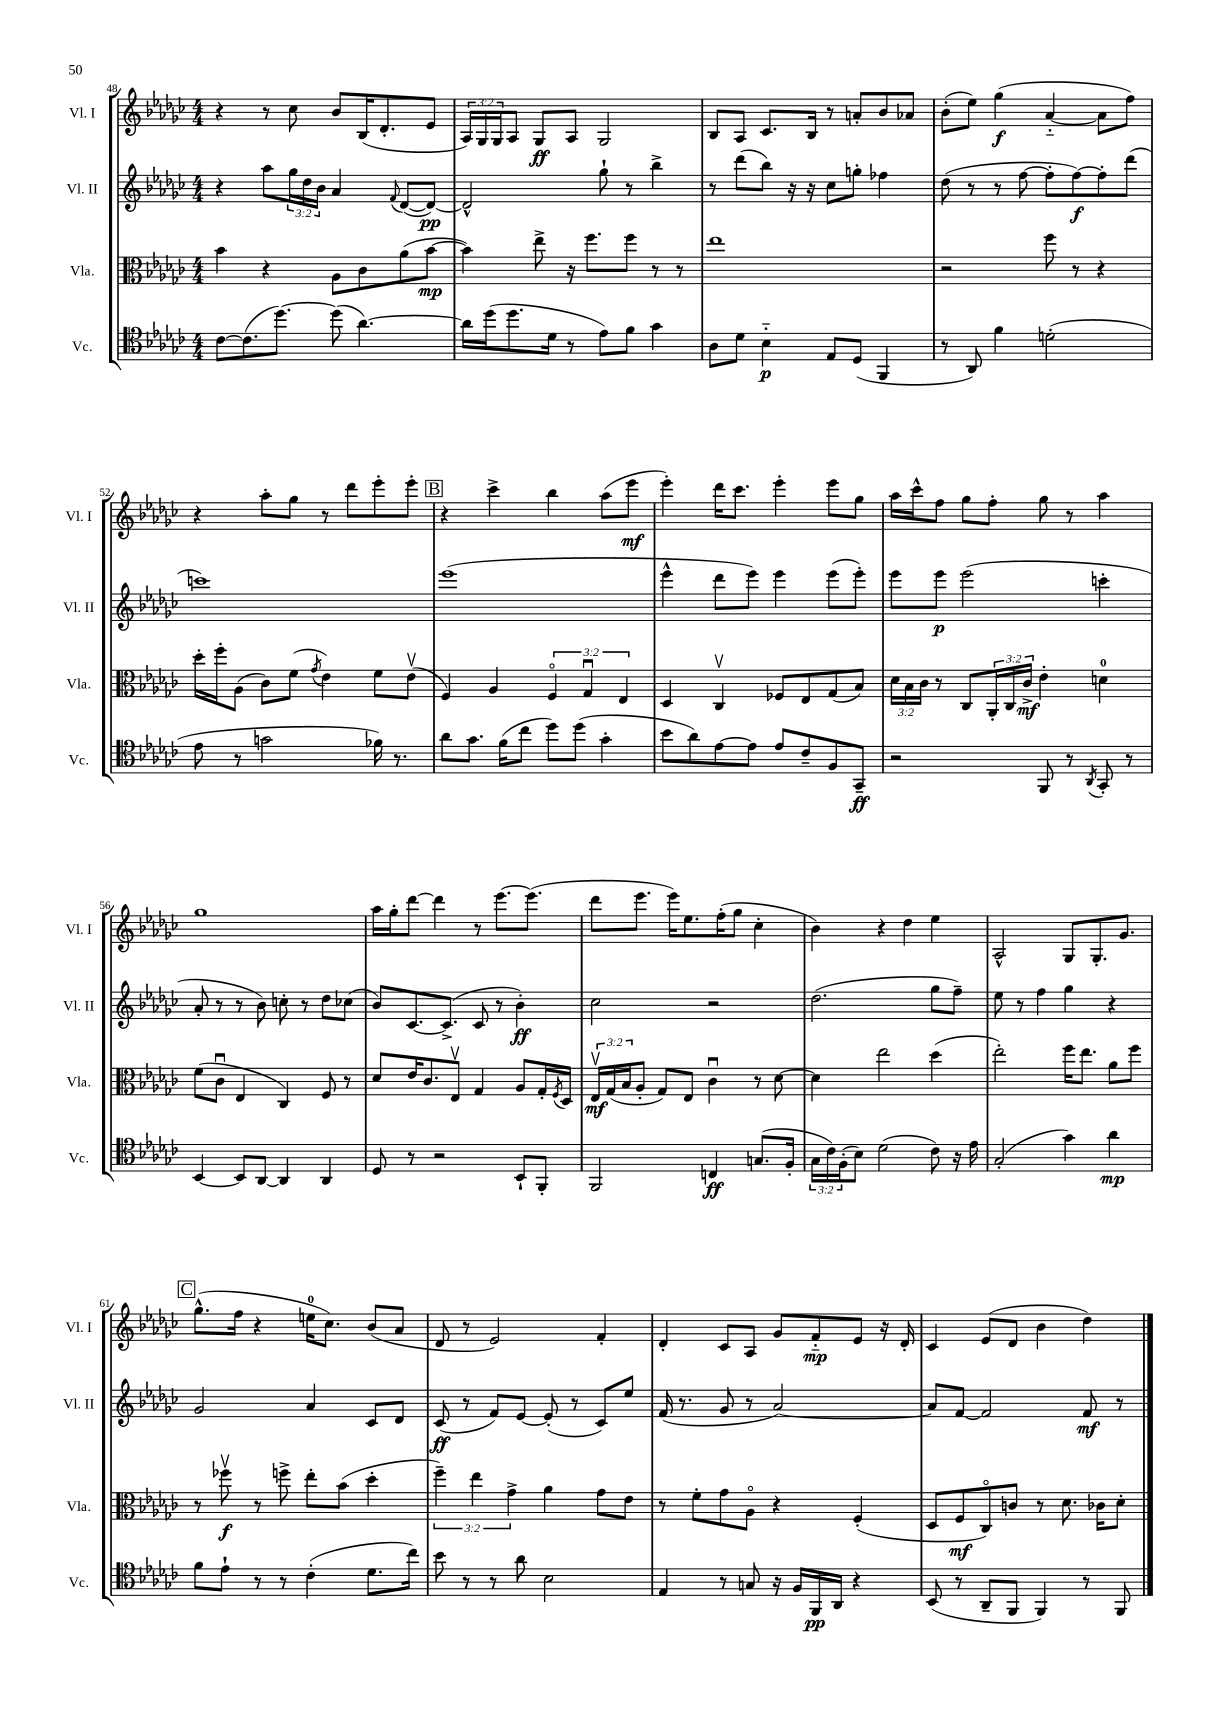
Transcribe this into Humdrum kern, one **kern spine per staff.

**kern	**dynam	**kern	**dynam	**kern	**dynam	**kern	**dynam
*part4	*part4	*part3	*part3	*part2	*part2	*part1	*part1
*staff4	*staff4	*staff3	*staff3	*staff2	*staff2	*staff1	*staff1
*I"Vc.	*	*I"Vla.	*	*I"Vl. II	*	*I"Vl. I	*
*I'Vc.	*	*I'Vla.	*	*I'Vl. II	*	*I'Vl. I	*
*clefC4	*	*clefC3	*	*clefG2	*	*clefG2	*
*k[b-e-a-d-g-c-]	*	*k[b-e-a-d-g-c-]	*	*k[b-e-a-d-g-c-]	*	*k[b-e-a-d-g-c-]	*
*M4/4	*	*M4/4	*	*M4/4	*	*M4/4	*
=48	=48	=48	=48	=48	=48	=48	=48
[8c-\L	.	4b-\	.	4r	.	4r	.
(8.c-\]	.	.	.	.	.	.	.
.	.	4r	.	8aa-\L	.	8r	.
[8.dd-\J)	.	.	.	.	.	.	.
.	.	.	.	24gg-\L	.	8cc-\	.
.	.	.	.	24dd-\	.	.	.
.	.	.	.	24b-\JJ	.	.	.
(8dd-\]	.	8A-\L	.	4a-/	.	8b-/L	.
[4.a-\)	.	8c-\	.	.	.	(16B-/K	.
.	.	.	.	.	.	8.d-'/	.
.	.	.	.	8qqf/	.	.	.
.	.	(8a-\	.	([8d-/L	.	.	.
.	.	[8b-\J	mp	8d-/J_)	pp	8e-/J	.
=49	=49	=49	=49	=49	=49	=49	=49
16a-\LL]	.	4b-\])	.	2d-^^/]	.	24A-/LL)	.
.	.	.	.	.	.	24G-/	.
(16dd-\J	.	.	.	.	.	.	.
.	.	.	.	.	.	24G-/J	.
8.dd-\	.	.	.	.	.	8A-/J	.
.	.	8ee-^\	.	.	.	8G-/L	ff
16d-\Jk	.	.	.	.	.	.	.
8r	.	16r	.	.	.	8A-/J	.
.	.	8.ff\L	.	.	.	.	.
8e-\L)	.	.	.	8gg-`\	.	2G-/	.
8f\J	.	8ff\J	.	8r	.	.	.
4g-\	.	8r	.	4bb-^\	.	.	.
.	.	8r	.	.	.	.	.
=50	=50	=50	=50	=50	=50	=50	=50
8A-\L	.	1ee-	.	8r	.	8B-/L	.
8d-\J	.	.	.	(8ddd-\L	.	8A-/J	.
4B-\	p	.	.	8bb-\J)	.	8.c-/L	.
.	.	.	.	16r	.	.	.
.	.	.	.	16r	.	16B-/Jk	.
8E-/L	.	.	.	8cc-\L	.	8r	.
(8D-/J	.	.	.	8ggn'\J	.	8an'/L	.
4FF/	.	.	.	4ff-X\	.	8b-/	.
.	.	.	.	.	.	8a-X/J	.
=51	=51	=51	=51	=51	=51	=51	=51
8r	.	2r	.	(8dd-\	.	(8b-'\L	.
8AA-/)	.	.	.	8r	.	8ee-\J)	.
4f\	.	.	.	8r	.	(4gg-\	f
.	.	.	.	[8ff\	.	.	.
(2dn'\	.	8ff\	.	8ff'\L]	.	[4a-/	.
.	.	8r	.	[8ff\)	f	.	.
.	.	4r	.	8ff'\]	.	8a-\L]	.
.	.	.	.	(8ddd-\J	.	8ff\J)	.
!!LO:LB:g=z
=52	=52	=52	=52	=52	=52	=52	=52
8e-\	.	16dd-'\LL	.	1cccn)	.	4r	.
.	.	16ff'\J	.	.	.	.	.
8r	.	(8A-\J	.	.	.	.	.
2gn\	.	8c-\L)	.	.	.	8aa-'\L	.
.	.	(8f\J	.	.	.	8gg-\J	.
.	.	8qg-/	.	.	.	.	.
.	.	4e-\)	.	.	.	8r	.
.	.	.	.	.	.	8ddd-\L	.
16f-X\)	.	8f\L	.	.	.	8eee-'\	.
8.r	.	.	.	.	.	.	.
.	.	(8e-v\J	.	.	.	8eee-'\J	.
!!LO:REH:place=s1:t=B
=53	=53	=53	=53	=53	=53	=53	=53
8a-\L	.	4F/)	.	(1eee-	.	4r	.
8.g-\J	.	.	.	.	.	.	.
.	.	4A-/	.	.	.	4ccc-^\	.
(16f\KL	.	.	.	.	.	.	.
8cc-\J	.	.	.	.	.	.	.
8dd-\L)	.	6F/	.	.	.	4bb-\	.
(8dd-\J	.	.	.	.	.	.	.
.	.	6G-u/	.	.	.	.	.
4g-'\	.	.	.	.	.	(8aa-\L	.
.	.	6E-/	.	.	.	.	.
.	.	.	.	.	.	8eee-\J	mf
=54	=54	=54	=54	=54	=54	=54	=54
8b-\L	.	4D-/	.	4eee-^^\	.	4eee-'\)	.
8a-\)	.	.	.	.	.	.	.
[8e-\	.	4C-v/	.	8ddd-\L	.	16ddd-\KL	.
.	.	.	.	.	.	8.ccc-\J	.
8e-\J]	.	.	.	8eee-\J)	.	.	.
8e-/L	.	8F-X/L	.	4eee-\	.	4eee-'\	.
8c-~/	.	8E-/	.	.	.	.	.
8F/	.	(8G-/	.	(8eee-\L	.	8eee-\L	.
8GG-~/J	ff	8B-/J)	.	8eee-'\J)	.	8gg-\J	.
=55	=55	=55	=55	=55	=55	=55	=55
2r	.	24d-\LL	.	8eee-\L	.	16aa-\LL	.
.	.	24B-\	.	.	.	.	.
.	.	.	.	.	.	16ccc-^^\J	.
.	.	24c-\JJ	.	.	.	.	.
.	.	8r	.	8eee-\J	p	8ff\J	.
.	.	8C-/L	.	(2eee-\	.	8gg-\L	.
.	.	24AA-'/L	.	.	.	8ff'\J	.
.	.	24C-/	.	.	.	.	.
.	.	24c-^/JJ	mf	.	.	.	.
8FF/	.	4e-'\	.	.	.	8gg-\	.
8r	.	.	.	.	.	8r	.
8qAA-/	.	.	.	.	.	.	.
8GG-'/	.	4dn\	.	4cccn'\	.	4aa-\	.
8r	.	.	.	.	.	.	.
!!LO:LB:g=z
=56	=56	=56	=56	=56	=56	=56	=56
[4BB-/	.	(8f\L	.	8a-'/	.	1gg-	.
.	.	8c-u\J	.	8r	.	.	.
8BB-/L]	.	4E-/	.	8r	.	.	.
[8AA-/J	.	.	.	8b-\)	.	.	.
4AA-/]	.	4C-/)	.	8ccn'\	.	.	.
.	.	.	.	8r	.	.	.
4AA-/	.	8F/	.	8dd-\L	.	.	.
.	.	8r	.	(8cc-X\J	.	.	.
=57	=57	=57	=57	=57	=57	=57	=57
8D-/	.	8d-/L	.	8b-/L)	.	16aa-\LL	.
.	.	.	.	.	.	16gg-'\J	.
8r	.	16e-/K	.	[8.c-/	.	[8ddd-\J	.
.	.	8.c-/	.	.	.	.	.
2r	.	.	.	.	.	4ddd-\]	.
.	.	.	.	(8.c-^/J]	.	.	.
.	.	8E-v/J	.	.	.	.	.
.	.	4G-/	.	8c-/	.	8r	.
.	.	.	.	8r	.	[8.eee-\L	.
8BB-`/L	.	8A-/L	.	4b-'\)	ff	.	.
.	.	.	.	.	.	(8.eee-\J]	.
8FF'/J	.	16G-'/L	.	.	.	.	.
.	.	8qF/	.	.	.	.	.
.	.	16D-/JJ	.	.	.	.	.
=58	=58	=58	=58	=58	=58	=58	=58
2FF/	.	24E-v/LL	mf	2cc-\	.	8ddd-\L	.
.	.	(24G-/	.	.	.	.	.
.	.	24B-/J	.	.	.	.	.
.	.	8A-'/J	.	.	.	8.eee-\J	.
.	.	8G-/L)	.	.	.	.	.
.	.	.	.	.	.	16eee-\KL)	.
.	.	8E-/J	.	.	.	8.ee-\	.
4Cn/	ff	4c-u\	.	2r	.	.	.
.	.	.	.	.	.	(16ff'\K	.
.	.	.	.	.	.	8gg-\J	.
(8.Gn/L	.	8r	.	.	.	4cc-'\	.
.	.	[8d-\	.	.	.	.	.
16F'/Jk	.	.	.	.	.	.	.
=59	=59	=59	=59	=59	=59	=59	=59
24G-\LL	.	4d-\]	.	(2.dd-\	.	4b-\)	.
24c-\)	.	.	.	.	.	.	.
(24F'\J	.	.	.	.	.	.	.
8B-\J)	.	.	.	.	.	.	.
(2d-\	.	2ee-\	.	.	.	4r	.
.	.	.	.	.	.	4dd-\	.
8c-\)	.	(4dd-\	.	8gg-\L	.	4ee-\	.
16r	.	.	.	8ff~\J)	.	.	.
16e-\	.	.	.	.	.	.	.
=60	=60	=60	=60	=60	=60	=60	=60
(2G-'/	.	2ee-'\)	.	8ee-\	.	2A-^^/	.
.	.	.	.	8r	.	.	.
.	.	.	.	4ff\	.	.	.
4g-\)	.	16ff\KL	.	4gg-\	.	8G-/L	.
.	.	8.ee-\J	.	.	.	.	.
.	.	.	.	.	.	8.G-'/	.
4a-\	mp	8a-\L	.	4r	.	.	.
.	.	.	.	.	.	8.g-/J	.
.	.	8ff\J	.	.	.	.	.
!!LO:LB:g=z
!!LO:REH:place=s1:t=C
=61	=61	=61	=61	=61	=61	=61	=61
8f\L	.	8r	.	2g-/	.	(8.gg-^^\L	.
8e-`\J	.	8ff-Xv\	f	.	.	.	.
.	.	.	.	.	.	16ff\Jk	.
8r	.	8r	.	.	.	4r	.
8r	.	8ffn^\	.	.	.	.	.
(4c-'\	.	8ee-'\L	.	4a-/	.	16een\KL	.
.	.	.	.	.	.	8.cc-\J)	.
.	.	(8b-\J	.	.	.	.	.
8.d-\L	.	4dd-'\	.	8c-/L	.	(8b-/L	.
.	.	.	.	8d-/J	.	8a-/J	.
16cc-\Jk)	.	.	.	.	.	.	.
=62	=62	=62	=62	=62	=62	=62	=62
8b-\	.	6ff~\)	.	(8c-/	ff	8d-/	.
8r	.	.	.	8r	.	8r	.
.	.	6ee-\	.	.	.	.	.
8r	.	.	.	8f/L)	.	2e-/)	.
.	.	6g-^\	.	.	.	.	.
8a-\	.	.	.	[8e-/J	.	.	.
2B-\	.	4a-\	.	(8e-'/]	.	.	.
.	.	.	.	8r	.	.	.
.	.	8g-\L	.	8c-/L)	.	4f'/	.
.	.	8e-\J	.	8ee-/J	.	.	.
=63	=63	=63	=63	=63	=63	=63	=63
4E-/	.	8r	.	(16f/	.	4d-'/	.
.	.	.	.	8.r	.	.	.
.	.	8f'\L	.	.	.	.	.
8r	.	8g-\	.	8g-/	.	8c-/L	.
8Gn/	.	8A-\J	.	8r	.	8A-/J	.
16r	.	4r	.	[2a-/)	.	8g-/L	.
16F/LL	.	.	.	.	.	.	.
16FF/	pp	.	.	.	.	8f/	mp
16AA-/JJ	.	.	.	.	.	.	.
4r	.	(4F'/	.	.	.	8e-/J	.
.	.	.	.	.	.	16r	.
.	.	.	.	.	.	16d-'/	.
=64	=64	=64	=64	=64	=64	=64	=64
(8BB-/	.	8D-/L	.	8a-/L]	.	4c-/	.
8r	.	8F/	mf	[8f/J	.	.	.
8AA-~/L	.	8C-/)	.	2f/]	.	(8e-/L	.
8FF/J	.	8cn/J	.	.	.	8d-/J	.
4FF/)	.	8r	.	.	.	4b-\	.
.	.	8.d-\	.	.	.	.	.
8r	.	.	.	8f/	mf	4dd-\)	.
.	.	16c-X\KL	.	.	.	.	.
8FF/	.	8d-'\J	.	8r	.	.	.
==	==	==	==	==	==	==	==
*-	*-	*-	*-	*-	*-	*-	*-
